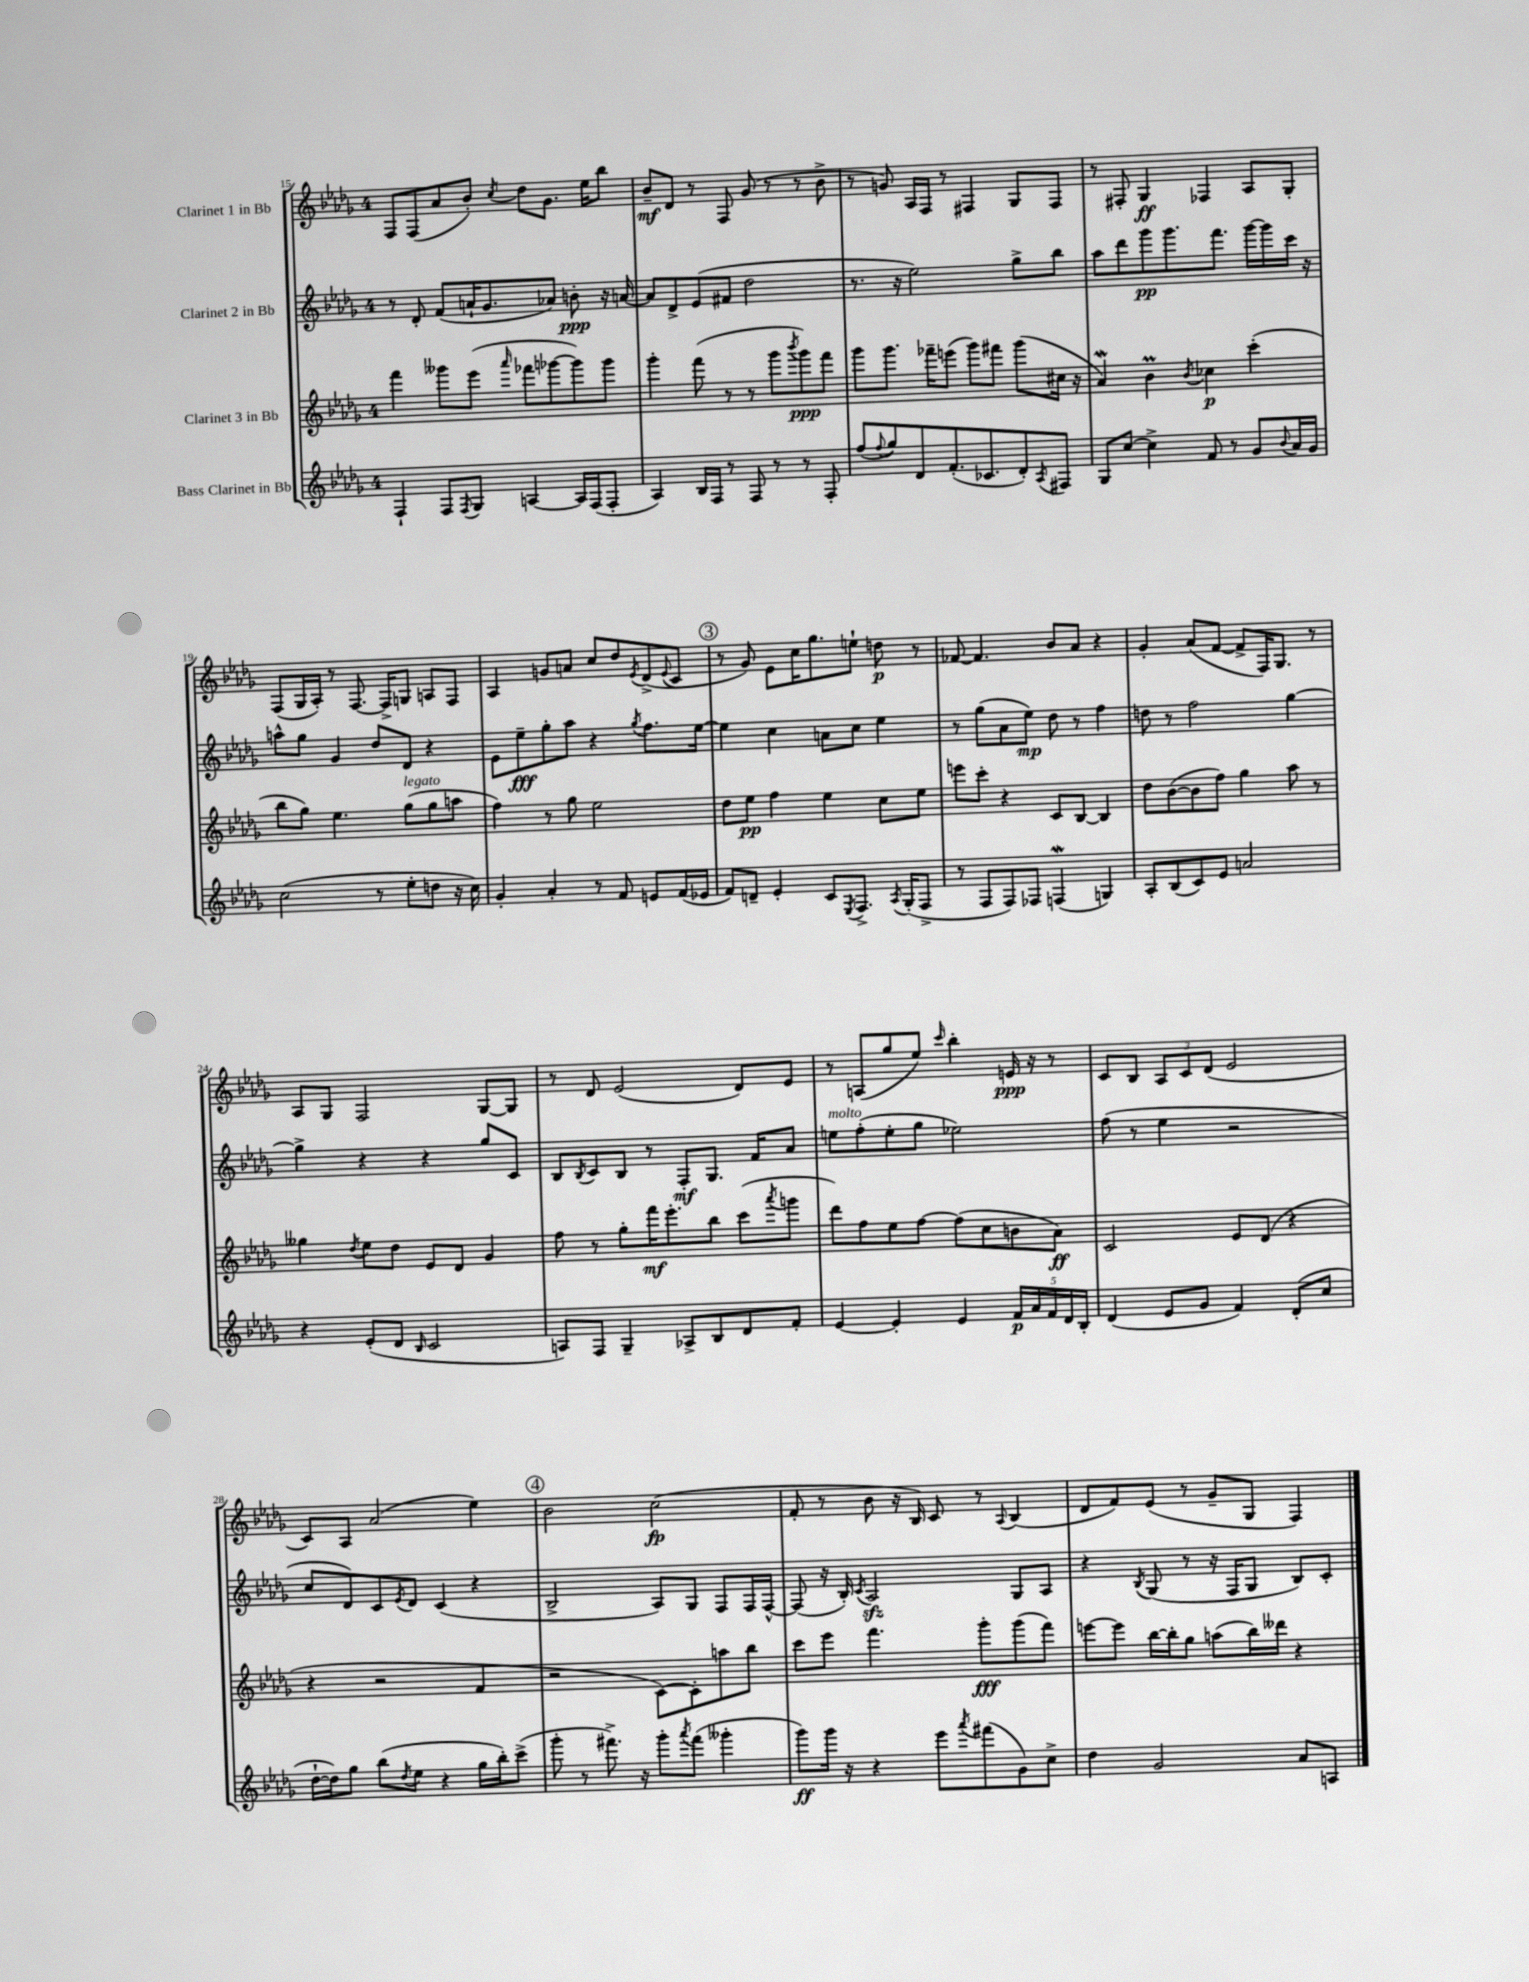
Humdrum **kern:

**kern	**dynam	**kern	**dynam	**kern	**dynam	**kern	**dynam
*part4	*part4	*part3	*part3	*part2	*part2	*part1	*part1
*staff4	*staff4	*staff3	*staff3	*staff2	*staff2	*staff1	*staff1
*I"Bass Clarinet in Bb	*	*I"Clarinet 3 in Bb	*	*I"Clarinet 2 in Bb	*	*I"Clarinet 1 in Bb	*
*clefG2	*	*clefG2	*	*clefG2	*	*clefG2	*
*k[b-e-a-d-g-]	*	*k[b-e-a-d-g-]	*	*k[b-e-a-d-g-]	*	*k[b-e-a-d-g-]	*
*M4/4	*	*M4/4	*	*M4/4	*	*M4/4	*
=15	=15	=15	=15	=15	=15	=15	=15
4F`/	.	4fff\	.	8r	.	8F/L	.
.	.	.	.	8d-'/	.	(8F/	.
8F/L	.	8ggg--X\L	.	(8f/L	.	8a-/	.
8qF/	.	.	.	.	.	.	.
8G-/J	.	(8eee-\J	.	16an`/K	.	8b-'/J)	.
.	.	.	.	8.g-/	.	.	.
.	.	16qqaaa-/	.	.	.	8qcc/	.
[4An/	.	8fff-X\L	.	.	.	8dd-\L	.
.	.	[8ggg-X\	.	8a-X/J)	.	8.g-\J	.
16A/LL]	.	8ggg-\])	.	8bn'\	ppp	.	.
(16F/J	.	.	.	.	.	16ee-\KL	.
8F'/J	.	8ggg-\J	.	16r	.	8bb-\J	.
.	.	.	.	[16an/	.	.	.
=16	=16	=16	=16	=16	=16	=16	=16
4A-/)	.	4ggg-'\	.	8a/L]	.	8b-~/L	mf
.	.	.	.	8d-^/	.	8d-/J	.
16B-/LL	.	(8fff\	.	(8e-/	.	8r	.
16F/JJ	.	.	.	.	.	.	.
8r	.	8r	.	8f#X/J	.	8F/	.
8F/	.	8r	.	2dd-\	.	(8g-/	.
8r	.	8ggg-\L	.	.	.	8r	.
.	.	8qbbb-/	.	.	.	.	.
8r	.	8ggg-\)	ppp	.	.	8r	.
8F'/	.	8fff\J	.	.	.	8b-^\	.
=17	=17	=17	=17	=17	=17	=17	=17
(8ff/L	.	8ggg-\L	.	8.r	.	8r	.
8qqff/	.	.	.	.	.	.	.
8gg-/)	.	8.ggg-\J	.	.	.	8gn/)	.
.	.	.	.	16r	.	.	.
8d-/	.	.	.	2ee-\)	.	16A-/LL	.
.	.	16fff-X~\KL	.	.	.	16F/JJ	.
(8.f'/	.	(8eeen\J	.	.	.	8r	.
.	.	8ggg-\L)	.	.	.	4F#X/	.
8.c-X/	.	.	.	.	.	.	.
.	.	8fff#X\J	.	.	.	.	.
8d-'/)	.	(8ggg-\L	.	8gg-^\L	.	8G-/L	.
8qA-/	.	.	.	.	.	.	.
8F#X/J	.	16cc#X\Jk	.	8bb-\J	.	8F#/J	.
.	.	16r	.	.	.	.	.
=18	=18	=18	=18	=18	=18	=18	=18
8G-/L	.	4a-W/)	.	8aa-\L	.	8r	.
[8cc/J	.	.	.	8ddd-\	.	8F#X'/	.
4cc^\]	.	4b-M\	.	8ggg-\	pp	4G-/	ff
.	.	.	.	8.ggg-\	.	.	.
.	.	8qb-/	.	.	.	.	.
8f/	.	4cc-X\	p	.	.	4F-X/	.
.	.	.	.	8.fff\J	.	.	.
8r	.	.	.	.	.	.	.
8g-/L	.	(4ccc'\	.	[16ggg-\LL	.	8A-/L	.
.	.	.	.	16ggg-\]	.	.	.
8qqb-/	.	.	.	.	.	.	.
16a-/L	.	.	.	16ccc\JJ	.	8G-'/J	.
16g-/JJ	.	.	.	16r	.	.	.
!!LO:LB:g=z
=19	=19	=19	=19	=19	=19	=19	=19
(2cc\	.	8bb-\L	.	8aan^^\L	.	(8F/L	.
.	.	8gg-\J)	.	8gg-\J	.	16G-/L	.
.	.	.	.	.	.	16A-'/JJ)	.
.	.	4.ee-\	.	4g-/	.	8r	.
.	.	.	.	.	.	[8.F/	.
8r	.	.	.	8dd-/L	.	.	.
.	.	.	.	.	.	16F^/KL]	.
!	!	!LO:TX:a:i:t=legato	!	!	!	!	!
8ee-'\L	.	(8gg-\L	.	8d-/J	.	8Gn/J	.
8ddn\J	.	8gg-\	.	4r	.	8An/L	.
16r	.	8aan\J	.	.	.	8F/J	.
16cc\)	.	.	.	.	.	.	.
=20	=20	=20	=20	=20	=20	=20	=20
4g-'/	.	4ff\)	.	8e-\L	.	4A-/	.
.	.	.	.	8ee-~\	fff	.	.
4a-'/	.	8r	.	8gg-'\	.	8gn/L	.
.	.	8gg-\	.	8aa-\J	.	8an/J	.
8r	.	2ee-\	.	4r	.	8cc/L	.
8f/	.	.	.	.	.	8dd-/	.
.	.	.	.	8qgg-/	.	8qe-/	.
8en/L	.	.	.	8.ff\L	.	(8d-^/	.
.	.	.	.	.	.	8qqe-/	.
(16f/L	.	.	.	.	.	8c/J	.
16e-X/JJ	.	.	.	[16ee-\Jk	.	.	.
!!LO:REH:place=s1:t=3
=21	=21	=21	=21	=21	=21	=21	=21
8f/L)	.	8dd-\L	.	4ee-\]	.	8r	.
8dn~/J	.	8ee-\J	pp	.	.	8g-/)	.
4e-'/	.	4ff\	.	4cc\	.	8e-\L	.
.	.	.	.	.	.	16cc\K	.
.	.	.	.	.	.	8.gg-\	.
8c/L	.	4ee-\	.	8an\L	.	.	.
8qE-/	.	.	.	.	.	.	.
8.F^/J	.	.	.	8cc\J	.	8een`\J	.
.	.	8cc\L	.	4ee-\	.	8ddn\	p
8qA-/	.	.	.	.	.	.	.
(16G-'/KL	.	.	.	.	.	.	.
8F^/J	.	8ee-\J	.	.	.	8r	.
=22	=22	=22	=22	=22	=22	=22	=22
8r	.	8eeen\L	.	8r	.	[8f-X/	.
8F/L	.	8ccc'\J	.	(8gg-\L	.	4.f-/]	.
8F/)	.	4r	.	8a-\	.	.	.
8F-X/J	.	.	.	8ee-\J)	mp	.	.
(4FnW/	.	8c/L	.	8dd-\	.	8b-/L	.
.	.	[8B-/J	.	8r	.	8a-/J	.
4Gn/)	.	4B-/]	.	4ff\	.	4r	.
=23	=23	=23	=23	=23	=23	=23	=23
8A-'/L	.	8dd-\L	.	8ddn\	.	4g-'/	.
(8B-/	.	([8b-\	.	8r	.	.	.
8c/)	.	8b-\]	.	2ff\	.	(8a-/L	.
8e-/J	.	8ff\J)	.	.	.	[8f/J	.
2an/	.	4gg-\	.	.	.	8f^/L]	.
.	.	.	.	.	.	16F/K)	.
.	.	.	.	.	.	8.G-/J	.
.	.	8aa-\	.	[4gg-\	.	.	.
.	.	8r	.	.	.	8r	.
!!LO:LB:g=z
=24	=24	=24	=24	=24	=24	=24	=24
4r	.	4gg--X\	.	4gg-^\]	.	8A-/L	.
.	.	.	.	.	.	8G-/J	.
.	.	8qdd-/	.	.	.	.	.
(8e-'/L	.	8ee-\L	.	4r	.	2F/	.
8d-/J	.	8dd-\J	.	.	.	.	.
16qqB-/	.	.	.	.	.	.	.
2c/	.	8e-/L	.	4r	.	.	.
.	.	8d-/J	.	.	.	.	.
.	.	4g-/	.	8gg-/L	.	[8G-/L	.
.	.	.	.	8c/J	.	8G-/J]	.
=25	=25	=25	=25	=25	=25	=25	=25
8An/L)	.	8ff\	.	8B-/L	.	8r	.
.	.	.	.	8qB-/	.	.	.
8F/J	.	8r	.	8c/	.	8d-/	.
4G-~/	.	8gg-'\L	.	8B-/J	.	(2e-/	.
.	.	16fff\K	mf	8r	.	.	.
.	.	8.eee-'\	.	.	.	.	.
8A-X^/L	.	.	.	8F'/L	mf	.	.
8B-/	.	8bb-\J	.	8.G-/J	.	.	.
8d-/	.	(8ccc\L	.	.	.	8d-/L)	.
.	.	.	.	16f/KL	.	.	.
.	.	8qaaa-/	.	.	.	.	.
8f'/J	.	8gggn\J	.	8a-/J	.	8e-/J	.
=26	=26	=26	=26	=26	=26	=26	=26
!	!	!	!	!LO:TX:a:i:t=molto	!	!	!
[4e-/	.	8ddd-\L)	.	8een\L	.	8r	.
.	.	8ff\	.	(8ff'\	.	(8An/L	.
4e-'/]	.	8ee-\	.	8ee'\	.	8gg-/	.
.	.	[8ff\J	.	8gg-\J	.	8ee-/J)	.
.	.	.	.	.	.	16qqccc/	.
4e-/	.	(8ff\L]	.	2ee-X\)	.	4bb-'\	.
.	.	8cc\	.	.	.	.	.
20f/LL	p	8bn\	.	.	.	16en/	ppp
20a-/	.	.	.	.	.	.	.
.	.	.	.	.	.	16r	.
20f/	.	.	.	.	.	.	.
.	.	8a-\J)	ff	.	.	8r	.
20d-/	.	.	.	.	.	.	.
20B-'/JJ	.	.	.	.	.	.	.
=27	=27	=27	=27	=27	=27	=27	=27
(4d-/	.	2c/	.	(8ff\	.	8c/L	.
.	.	.	.	8r	.	8B-/J	.
8e-/L	.	.	.	4ee-\	.	12A-/L	.
.	.	.	.	.	.	12c/	.
8g-/J	.	.	.	.	.	.	.
.	.	.	.	.	.	(12d-/J	.
4f/)	.	8e-/L	.	2r	.	2e-/	.
.	.	(8d-/J	.	.	.	.	.
(8d-'/L	.	4r	.	.	.	.	.
8cc/J	.	.	.	.	.	.	.
!!LO:LB:g=z
=28	=28	=28	=28	=28	=28	=28	=28
[16dd-`\LL	.	4r	.	8cc/L	.	8c/L)	.
16dd-\J])	.	.	.	.	.	.	.
8gg-\J	.	.	.	8d-/)	.	8A-/J	.
(8bb-\L	.	2r	.	8c/	.	(2a-/	.
8qdd-/	.	.	.	8qe-/	.	.	.
8ee-\J	.	.	.	8d-/J	.	.	.
4r	.	.	.	(4c/	.	.	.
16gg-\LL	.	4f/	.	4r	.	4ee-\)	.
16bb-'\J)	.	.	.	.	.	.	.
(8ccc^\J	.	.	.	.	.	.	.
!!LO:REH:place=s1:t=4
=29	=29	=29	=29	=29	=29	=29	=29
8ggg-'\	.	2r	.	2B-^/	.	2b-\	.
8r	.	.	.	.	.	.	.
8.fff#X^\)	.	.	.	.	.	.	.
16r	.	.	.	.	.	.	.
8ggg-'\L	.	[8c\L)	.	8A-/L)	.	(2cc\	fp
8qaaa-/	.	.	.	.	.	.	.
(8fff#\J	.	8c'\]	.	8G-/J	.	.	.
4ggg--X'\	.	8aan\	.	8F/L	.	.	.
.	.	8bb-\J	.	16F/L	.	.	.
.	.	.	.	[16F^^/JJ	.	.	.
=30	=30	=30	=30	=30	=30	=30	=30
8ggg-\L)	ff	8ccc\L	.	(8F/]	.	8f'/	.
16ggg-\Jk	.	8eee-\J	.	16r	.	8r	.
16r	.	.	.	16B-'/)	.	.	.
.	.	.	.	8qc/	.	.	.
4r	.	4.fff\	.	2A-zz/	.	8b-\	.
.	.	.	.	.	.	16r	.
.	.	.	.	.	.	16B-/)	.
8eee-\L	.	.	.	.	.	8c/	.
8qaaa-/	.	.	.	.	.	.	.
(8fff#X\	.	8ggg-'\L	fff	.	.	8r	.
.	.	.	.	.	.	8qqA-/	.
8g-\)	.	(8ggg-\	.	8G-/L	.	(4B-/	.
8cc^\J	.	8fff\J)	.	8A-/J	.	.	.
=31	=31	=31	=31	=31	=31	=31	=31
4dd-\	.	[8eeen\L	.	4r	.	8d-/L	.
.	.	8eee\J]	.	.	.	8f/)	.
.	.	.	.	8qB-/	.	.	.
2g-/	.	[16bb-\LL	.	(8G-/	.	(8e-/J	.
.	.	16bb-'\J]	.	.	.	.	.
.	.	8gg-\J	.	8r	.	8r	.
.	.	(8aan\L	.	16r	.	8g-~/L	.
.	.	.	.	16F/KL	.	.	.
.	.	16bb-\L)	.	8G-/J	.	8G-/J	.
.	.	16ddd--X\JJ	.	.	.	.	.
8a-/L	.	4r	.	8B-/L)	.	4F/)	.
8An/J	.	.	.	8c'/J	.	.	.
==	==	==	==	==	==	==	==
*-	*-	*-	*-	*-	*-	*-	*-
